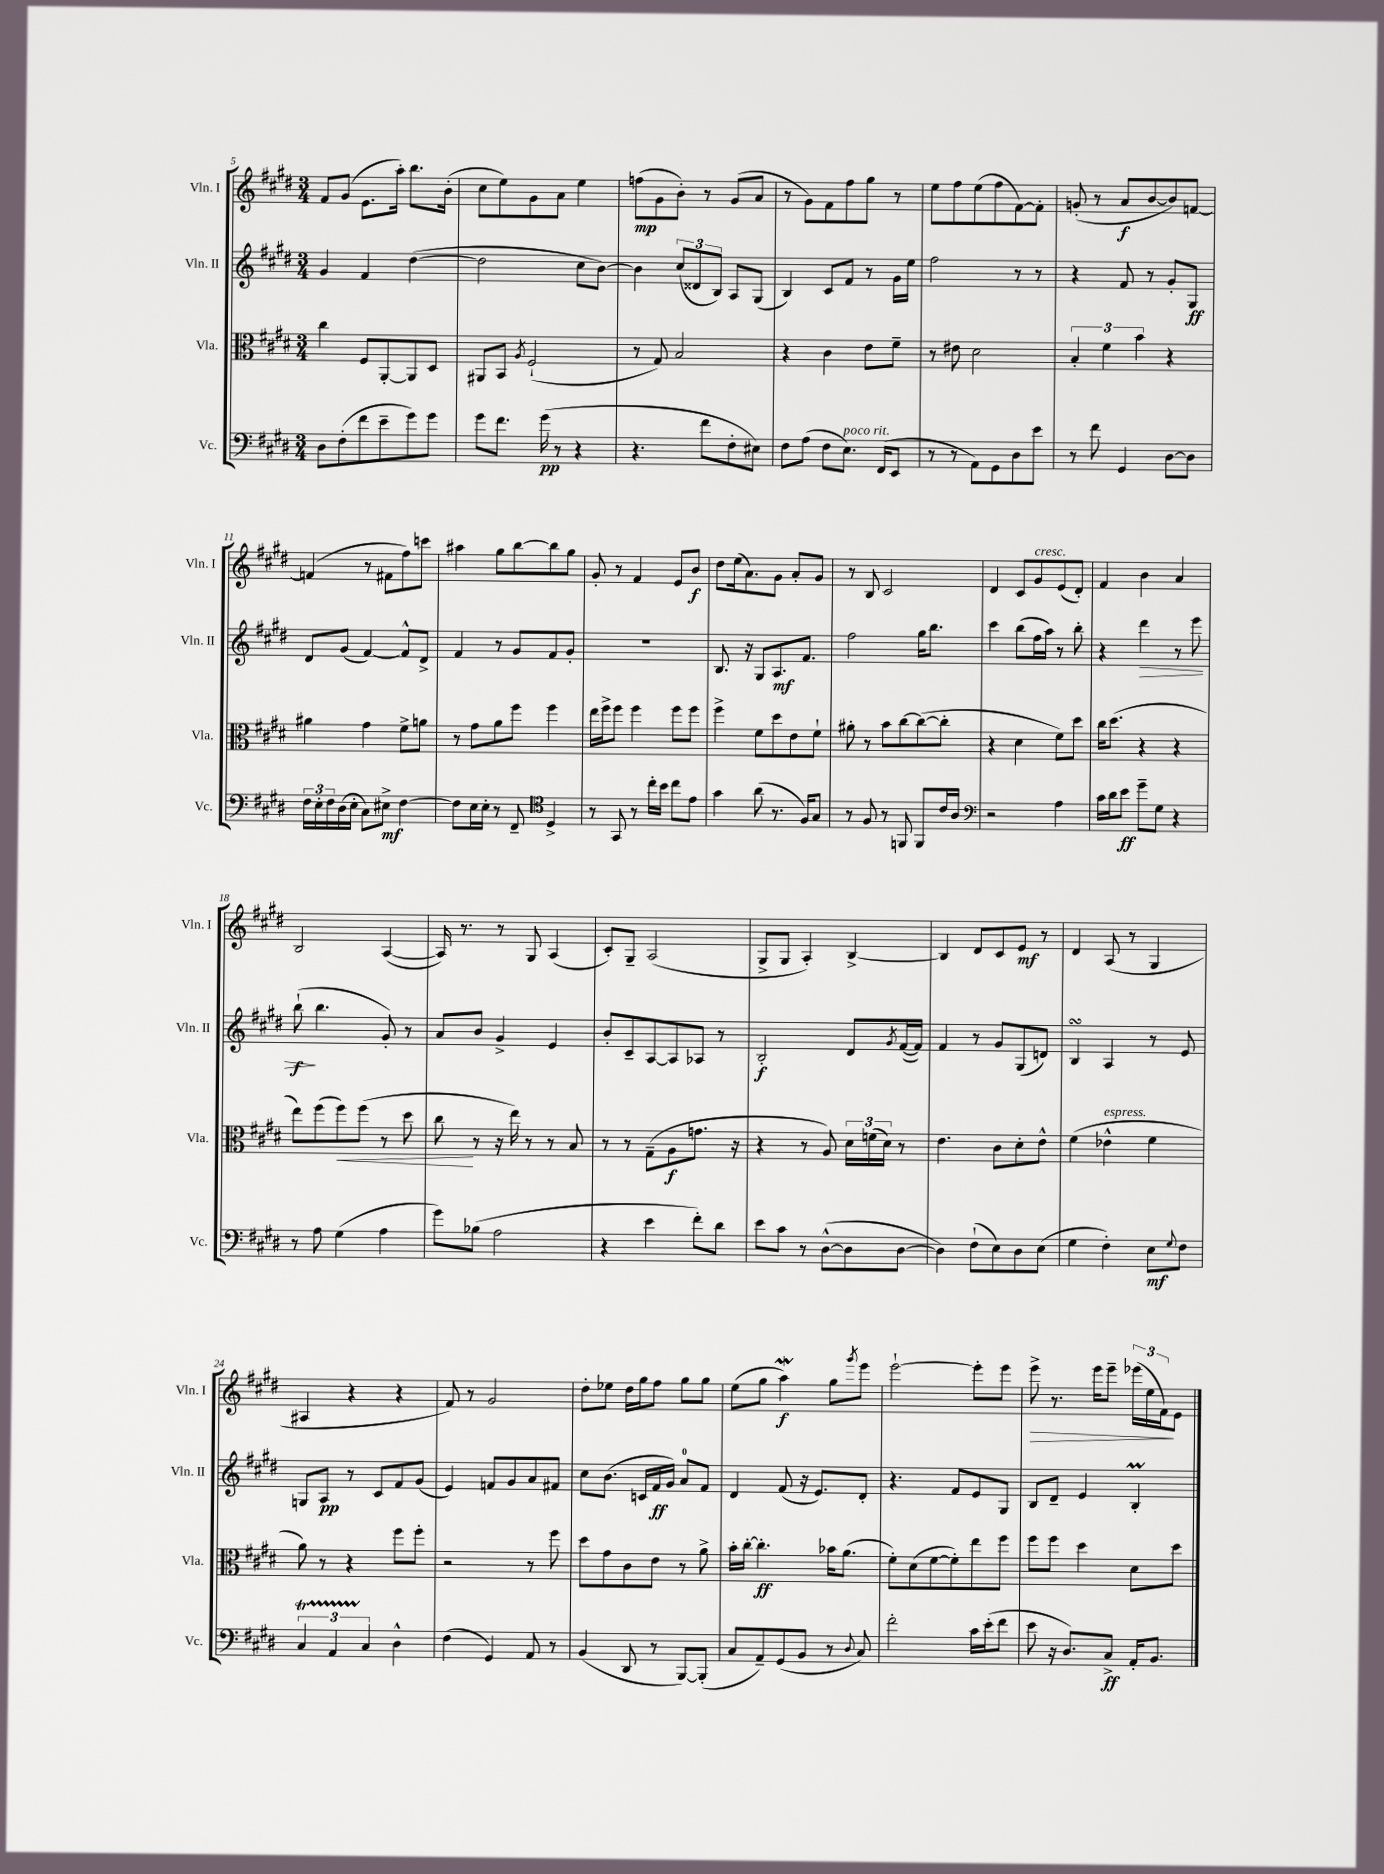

**kern	**kern	**kern	**kern
*staff4	*staff3	*staff2	*staff1
*clefF4	*clefC3	*clefG2	*clefG2
*k[f#c#g#d#]	*k[f#c#g#d#]	*k[f#c#g#d#]	*k[f#c#g#d#]
*M3/4	*M3/4	*M3/4	*M3/4
8D#\L	4cc#\	4g#/	8f#/L
(8F#'\	.	.	(8g#/J
8f#\	8F#/L	4f#/	8.e\L
8e~\	[8AA'/	.	.
.	.	.	16aa'\Jk)
8g#\)	8AA/]	([4dd#\	8.bb\L
8g#\J	8D#/J	.	.
.	.	.	(16b'\Jk
=	=	=	=
8g#\L	8AA#/L	2dd#\]	8cc#\L
8.f#\J	8BB/J	.	8ee\)
.	8qA/	.	.
.	(2F#`/	.	8g#\
(16g#\	.	.	.
8r	.	.	8a\J
4r	.	8cc#\L	4ee\
.	.	[8b\J)	.
=	=	=	=
4.r	8r	4b\]	(8ff\L
.	8G#/)	.	8g#\
.	2B/	(12cc#/L	8b'\J)
.	.	12d##/	.
8f#\L	.	.	8r
.	.	12B/J)	.
8F#'\	.	8A/L	(8g#/L
8E#\J)	.	(8G#/J	8a/J
=	=	=	=
8F#\L	4r	4B/)	8r
(8A\J	.	.	8g#\L)
8F#\L	4c#\	8c#/L	8f#\
8.E\J)	.	8f#/J	8ff#\
.	8e\L	8r	8gg#\J
(16FF#/LK	.	.	.
8EE/J	8f#~\J	16g#\LL	8r
.	.	16ee\JJ	.
=	=	=	=
8r	8r	2ff#\	8ee\L
8r	8e#\	.	8ff#\
8AA\L)	2d#\	.	(8ee\
8GG#\	.	.	8ff#\
8D#\	.	8r	[8f#\)
8e\J	.	8r	8f#'\]J
=	=	=	=
8r	6B'/	4r	(8g'/
8f#\	.	.	8r
.	6f#\	.	.
4GG#/	.	8f#/	8a/L
.	6b\	.	.
.	.	8r	[8b/
[8D#\L	4r	8g#'/L	8b/])
8D#\]J	.	8G#/J	[8f/J
=	=	=	=
24F#\LL	4a#\	8d#/L	(4f/]
24E'\	.	.	.
24F#\	.	.	.
(16D#\	.	(8g#/J	.
16E'\JJ	.	.	.
8C#\L)	4g#\	[4f#/)	8r
8E#^\J	.	.	8f#\L
[4F#\	8f#^\L	8f#^^/]L	8ff#\)
.	8a\J	8d#^/J	8ccc\J
=	=	=	=
8F#\]L	8r	4f#/	4aa#\
16E\L	8g#\L	.	.
16E'\JJ	.	.	.
8r	8a\	8r	8gg#\L
8FF#~/	8ff#\J	8g#/L	[8bb\
*clefC4	*	*	*
4D#^/	4ff#\	8f#/	8bb\]
.	.	8g#'/J	8gg#\J
=	=	=	=
8r	16ee\LL	2.r	8g#'/
.	16ff#^\J	.	.
8GG#/	8ff#\J	.	8r
8r	4ff#\	.	4f#/
16cc#'\LL	.	.	.
16b\JJ	.	.	.
8cc#\L	8ff#\L	.	8e/L
8e\J	8ff#\J	.	8b/J
=	=	=	=
4g#\	4ff#^\	8.B/	8dd#\L
.	.	.	(16ee\k
.	.	16r	8.a\)
(8a\	8f#\L	8G#/L	.
8.r	8dd#\	8.A/	8g#\J
.	8e\	.	8a'/L
16F#/LK)	.	8.f#/J	.
8G#/J	8f#`\J	.	8g#/J
=	=	=	=
8r	8a#'\	2ff#\	8r
8F#/	8r	.	8B/
8r	8b\L	.	2c#/
8FF/	[8cc#\	.	.
8FF/L	(8cc#\_	16gg#\LK	.
.	.	8.bb\J	.
16c#/L	8cc#'\]J	.	.
16A/JJ	.	.	.
=	=	=	=
*clefF4	*	*	*
2r	4r	4ccc#\	4d#/
.	4d#\	(8bb\L	8c#/L
.	.	16ff#\L	8g#/
.	.	16aa\JJ)	.
4A\	8f#\L)	8r	(8e/
.	8dd#\J	8bb'\	8d#'/J)
=	=	=	=
16c#\LL	16cc#\LK	4r	4f#/
16d#\J	(8.dd#\J	.	.
8e\J	.	.	.
8g#~\L	4r	4ddd#\	4b\
8G#\J	.	.	.
4r	4r	8r	4a/
.	.	8eee\	.
=	=	=	=
8r	8ee\L)	(8bb`\	2B/
8A\	(8ff#\	4.bb\	.
(4G#\	8ff#\)	.	.
.	(8ff#\J	.	.
4A\	8r	8g#'/)	([4A/
.	8dd#\	8r	.
=	=	=	=
8g#\L)	8cc#\	8a/L	16A/])
.	.	.	8.r
(8B-\J	8r	8b/J	.
2A\	16r	4g#^/	8r
.	16ee\)	.	.
.	8r	.	8G#/
.	8r	4e/	(4A/
.	8B/	.	.
=	=	=	=
4r	8r	8b'/L	8c#'/L)
.	8r	8c#~/	8G#~/J
4e\	(8G#~\L	[8A/	(2A/
.	8A\	8A/]	.
8f#'\L)	8.g\J	8A-/J	.
8d#\J	.	8r	.
.	16r	.	.
=	=	=	=
8e\L	4r	2B'/	8G#^/L
8c#\J	.	.	8G#/J
8r	8r	.	4A'/)
([8D#^^\L	8A/)	.	.
8D#\]	24d#\LL	8d#/L	[4B^/
.	(24f\	.	.
.	24d#\JJ)	.	.
.	.	8qg#/	.
[8D#\J	8r	([16f#/L	.
.	.	16f#/]JJ)	.
=	=	=	=
4D#\])	4.e\	4f#/	4B/]
(8F#`\L	.	8r	8d#/L
8E\)	8c#\L	8g#/L	8c#/
8D#\	8d#'\	(8G#/	8e/J
(8E\J	8e^^\J	8d/J)	8r
=	=	=	=
4G#\	(4f#\	4B/	4d#/
4F#'\)	4e-^^\	4A/	(8A/
.	.	.	8r
8E\L	4f#\	8r	4G#/
8qqG#/	.	.	.
8F#\J	.	8e/	.
=	=	=	=
6C#/	8a\)	8G/L	4A#/
.	8r	8A/J	.
6AA/	.	.	.
.	4r	8r	4r
6C#/	.	.	.
.	.	8c#/L	.
4D#^^\	8ff#\L	8f#/	4r
.	8ff#'\J	(8g#/J	.
=	=	=	=
(4F#\	2r	4e/)	8f#/)
.	.	.	8r
4GG#/)	.	8f/L	2g#/
.	.	8g#/	.
8AA/	8r	8a/	.
8r	8ff#\	8f#/J	.
=	=	=	=
(4BB/	8dd#\L	8cc#\L	8dd#'\L
.	8g#\	(8.b\J	8ee-\J
8DD#/	8c#\	.	16dd#\LL
.	.	16c/LL	16gg#\J
8r	8e\J	16f#/	8ff#\J
.	.	16g#/JJ)	.
[8BBB/L)	8r	8a/L	8gg#\L
(8BBB'/]J	8a^\	8f#/J	8gg#\J
=	=	=	=
8C#/L	16b'\LL	4d#/	(8ee\L
.	[16cc#'\JJ	.	.
8AA~/)	4.cc#'\]	.	8gg#\J
(8GG#/	.	(8f#/	4aa\)
8BB/J	.	16r	.
.	.	8.e/L)	.
8r	16b-\LK	.	8gg#\L
.	(8.a\J	.	.
8qqD#/	.	.	8qggg#/
8C#/)	.	8d#'/J	8eee\J
=	=	=	=
2f#'\	8f#'\L)	4.r	[2eee`\
.	(8d#\	.	.
.	[8f#\	.	.
.	8f#'\])	8f#/L	.
16c#\LL	8ee\	8e/	8eee'\]L
(16e'\J	.	.	.
8f#\J	8ff#\J	8G#/J	8eee\J
=	=	=	=
8e\	8ff#\L	8B/L	8eee^\
16r	8ff#\J	8d#~/J	8.r
8.D#/L)	.	.	.
.	4dd#\	4e/	.
.	.	.	16eee\LK
8C#^/J	.	.	8eee~\J
16AA'/LK	8d#\L	4B'/	(24eee-\LL
.	.	.	24ee\
8.BB/J	.	.	.
.	.	.	24f#\J)
.	8dd#\J	.	8e\J
==	==	==	==
*-	*-	*-	*-
